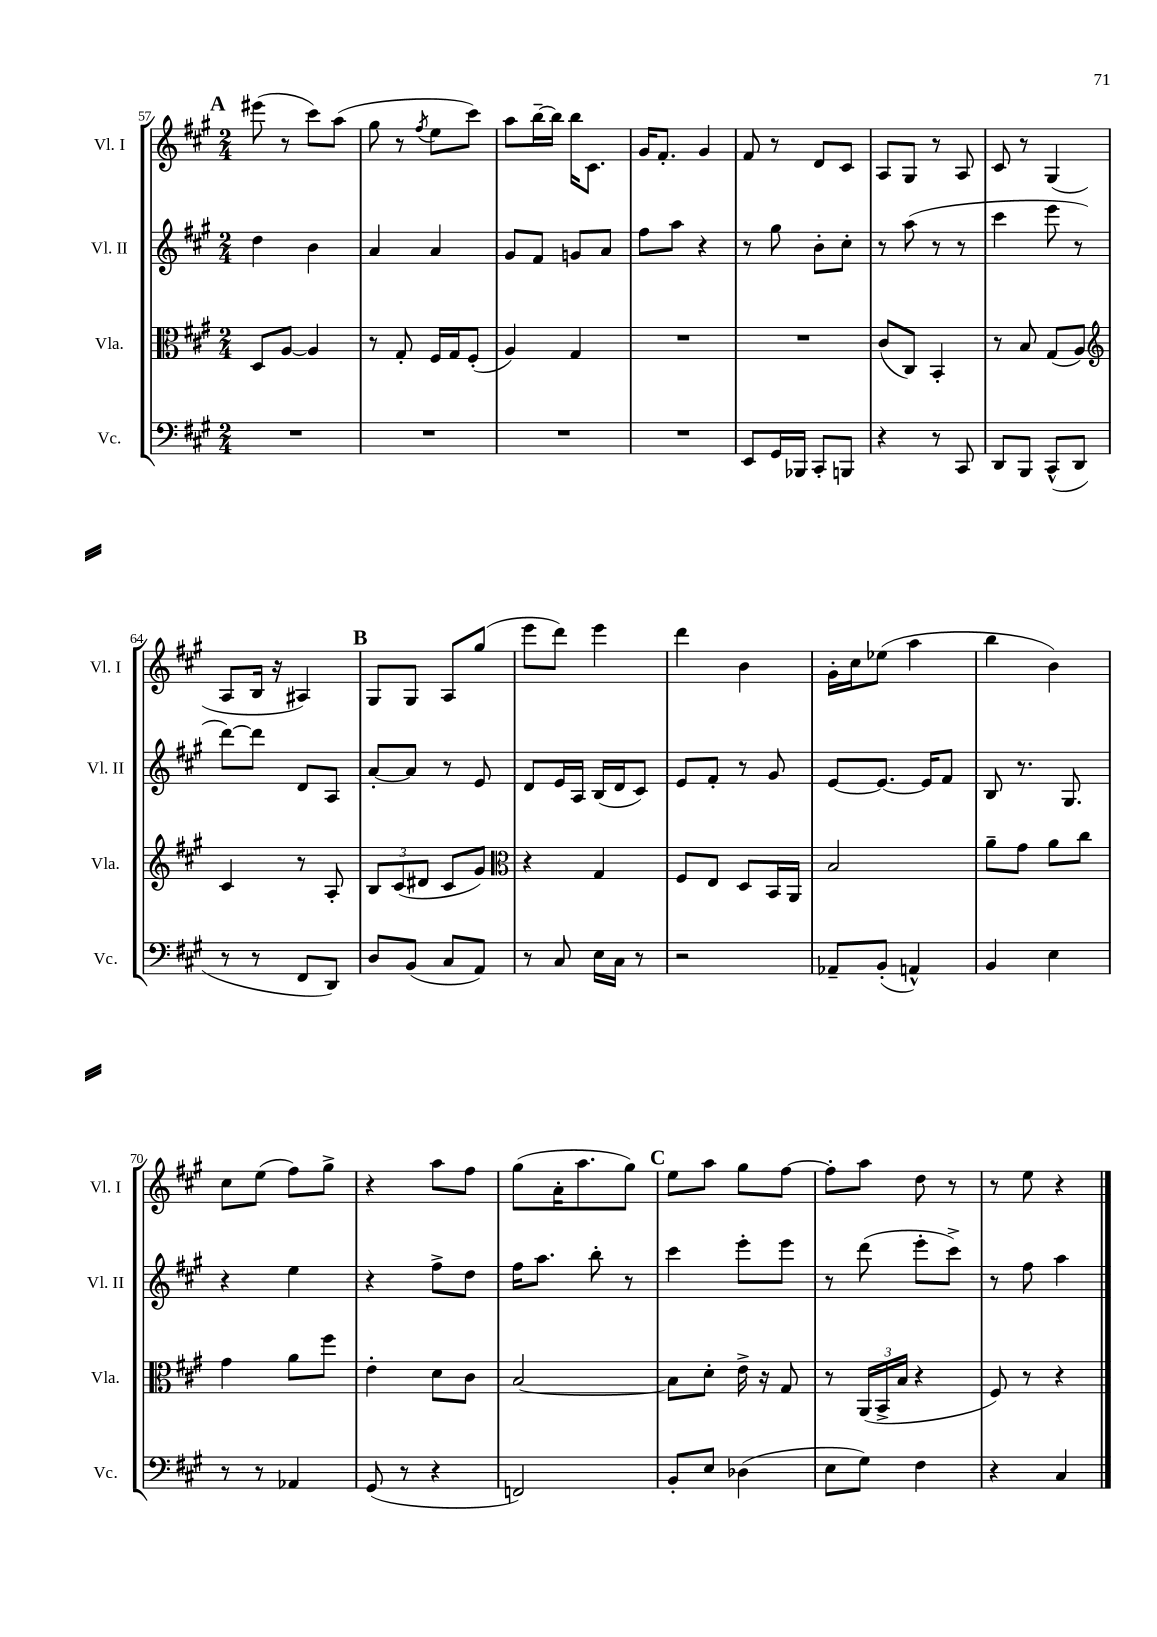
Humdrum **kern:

**kern	**kern	**kern	**kern
*part4	*part3	*part2	*part1
*staff4	*staff3	*staff2	*staff1
*I"Vc.	*I"Vla.	*I"Vl. II	*I"Vl. I
*I'Vc.	*I'Vla.	*I'Vl. II	*I'Vl. I
*clefF4	*clefC3	*clefG2	*clefG2
*k[f#c#g#]	*k[f#c#g#]	*k[f#c#g#]	*k[f#c#g#]
*M2/4	*M2/4	*M2/4	*M2/4
!!LO:REH:place=s1:t=A
=57	=57	=57	=57
2r	8D/L	4dd\	(8eee#X\
.	[8A/J	.	8r
.	4A/]	4b\	8ccc#\L)
.	.	.	(8aa\J
=58	=58	=58	=58
2r	8r	4a/	8gg#\
.	8G#'/	.	8r
.	.	.	8qff#/
.	16F#/LL	4a/	8ee\L
.	16G#/J	.	.
.	(8F#'/J	.	8ccc#\J)
=59	=59	=59	=59
2r	4A/)	8g#/L	8aa\L
.	.	8f#/J	[16bb~\L
.	.	.	16bb\JJ]
.	4G#/	8gn/L	16bb\KL
.	.	.	8.c#\J
.	.	8a/J	.
=60	=60	=60	=60
2r	2r	8ff#\L	16g#/KL
.	.	.	8.f#'/J
.	.	8aa\J	.
.	.	4r	4g#/
=61	=61	=61	=61
8EE/L	2r	8r	8f#/
16GG#/L	.	8gg#\	8r
16BBB-X/JJ	.	.	.
8CC#'/L	.	8b'\L	8d/L
8BBBn/J	.	8cc#'\J	8c#/J
=62	=62	=62	=62
4r	(8c#/L	8r	8A/L
.	8C#/J)	(8aa\	8G#/J
8r	4BB'/	8r	8r
8CC#/	.	8r	8A/
=63	=63	=63	=63
8DD/L	8r	4ccc#\	8c#/
8BBB/J	8B/	.	8r
(8CC#^^/L	(8G#/L	8eee\	(4G#/
8DD/J	8A/J)	8r	.
!!LO:LB:g=z
=64	=64	=64	=64
*	*clefG2	*	*
8r	4c#/	[8ddd\L)	8A/L
8r	.	8ddd\J]	16B/Jk
.	.	.	16r
8FF#/L	8r	8d/L	4A#X/)
8DD/J)	8A'/	8A/J	.
!!LO:REH:place=s1:t=B
=65	=65	=65	=65
8D/L	12B/L	[8a'/L	8G#/L
.	(12c#/	.	.
(8BB/J	.	8a/J]	8G#/J
.	12d#X/J	.	.
8C#/L	8c#/L	8r	8A/L
8AA/J)	8g#/J)	8e/	(8gg#/J
=66	=66	=66	=66
*	*clefC3	*	*
8r	4r	8d/L	8eee\L
8C#/	.	16e/L	8ddd\J)
.	.	16A/JJ	.
16E\LL	4G#/	(16B/LL	4eee\
16C#\JJ	.	16d/J	.
8r	.	8c#/J)	.
=67	=67	=67	=67
2r	8F#/L	8e/L	4ddd\
.	8E/J	8f#'/J	.
.	8D/L	8r	4b\
.	16BB/L	8g#/	.
.	16AA/JJ	.	.
=68	=68	=68	=68
8AA-X~/L	2B/	[8e/L	16g#'\LL
.	.	.	16cc#\J
(8BB'/J	.	8.e/J_	(8ee-X\J
4AAn^^/)	.	.	4aa\
.	.	16e/KL]	.
.	.	8f#/J	.
=69	=69	=69	=69
4BB/	8a~\L	8B/	4bb\
.	8g#\J	8.r	.
4E\	8a\L	.	4b\)
.	.	8.G#/	.
.	8cc#\J	.	.
!!LO:LB:g=z
=70	=70	=70	=70
8r	4g#\	4r	8cc#\L
8r	.	.	(8ee\J
4AA-X/	8a\L	4ee\	8ff#\L)
.	8ff#\J	.	8gg#^\J
=71	=71	=71	=71
(8GG#/	4e'\	4r	4r
8r	.	.	.
4r	8d\L	8ff#^\L	8aa\L
.	8c#\J	8dd\J	8ff#\J
=72	=72	=72	=72
2FFn/)	[2B/	16ff#\KL	(8gg#\L
.	.	8.aa\J	.
.	.	.	16a'\K
.	.	.	8.aa\
.	.	8bb'\	.
.	.	8r	8gg#\J)
!!LO:REH:place=s1:t=C
=73	=73	=73	=73
8BB'/L	8B\L]	4ccc#\	8ee\L
8E/J	8d'\J	.	8aa\J
(4D-X\	16e^\	8eee'\L	8gg#\L
.	16r	.	.
.	8G#/	8eee\J	[8ff#\J
=74	=74	=74	=74
8E\L	8r	8r	8ff#'\L]
8G#\J)	(24AA/LL	(8ddd\	8aa\J
.	24BB^/	.	.
.	24B/JJ	.	.
4F#\	4r	8eee'\L	8dd\
.	.	8ccc#^\J)	8r
=75	=75	=75	=75
4r	8F#/)	8r	8r
.	8r	8ff#\	8ee\
4C#/	4r	4aa\	4r
==	==	==	==
*-	*-	*-	*-
